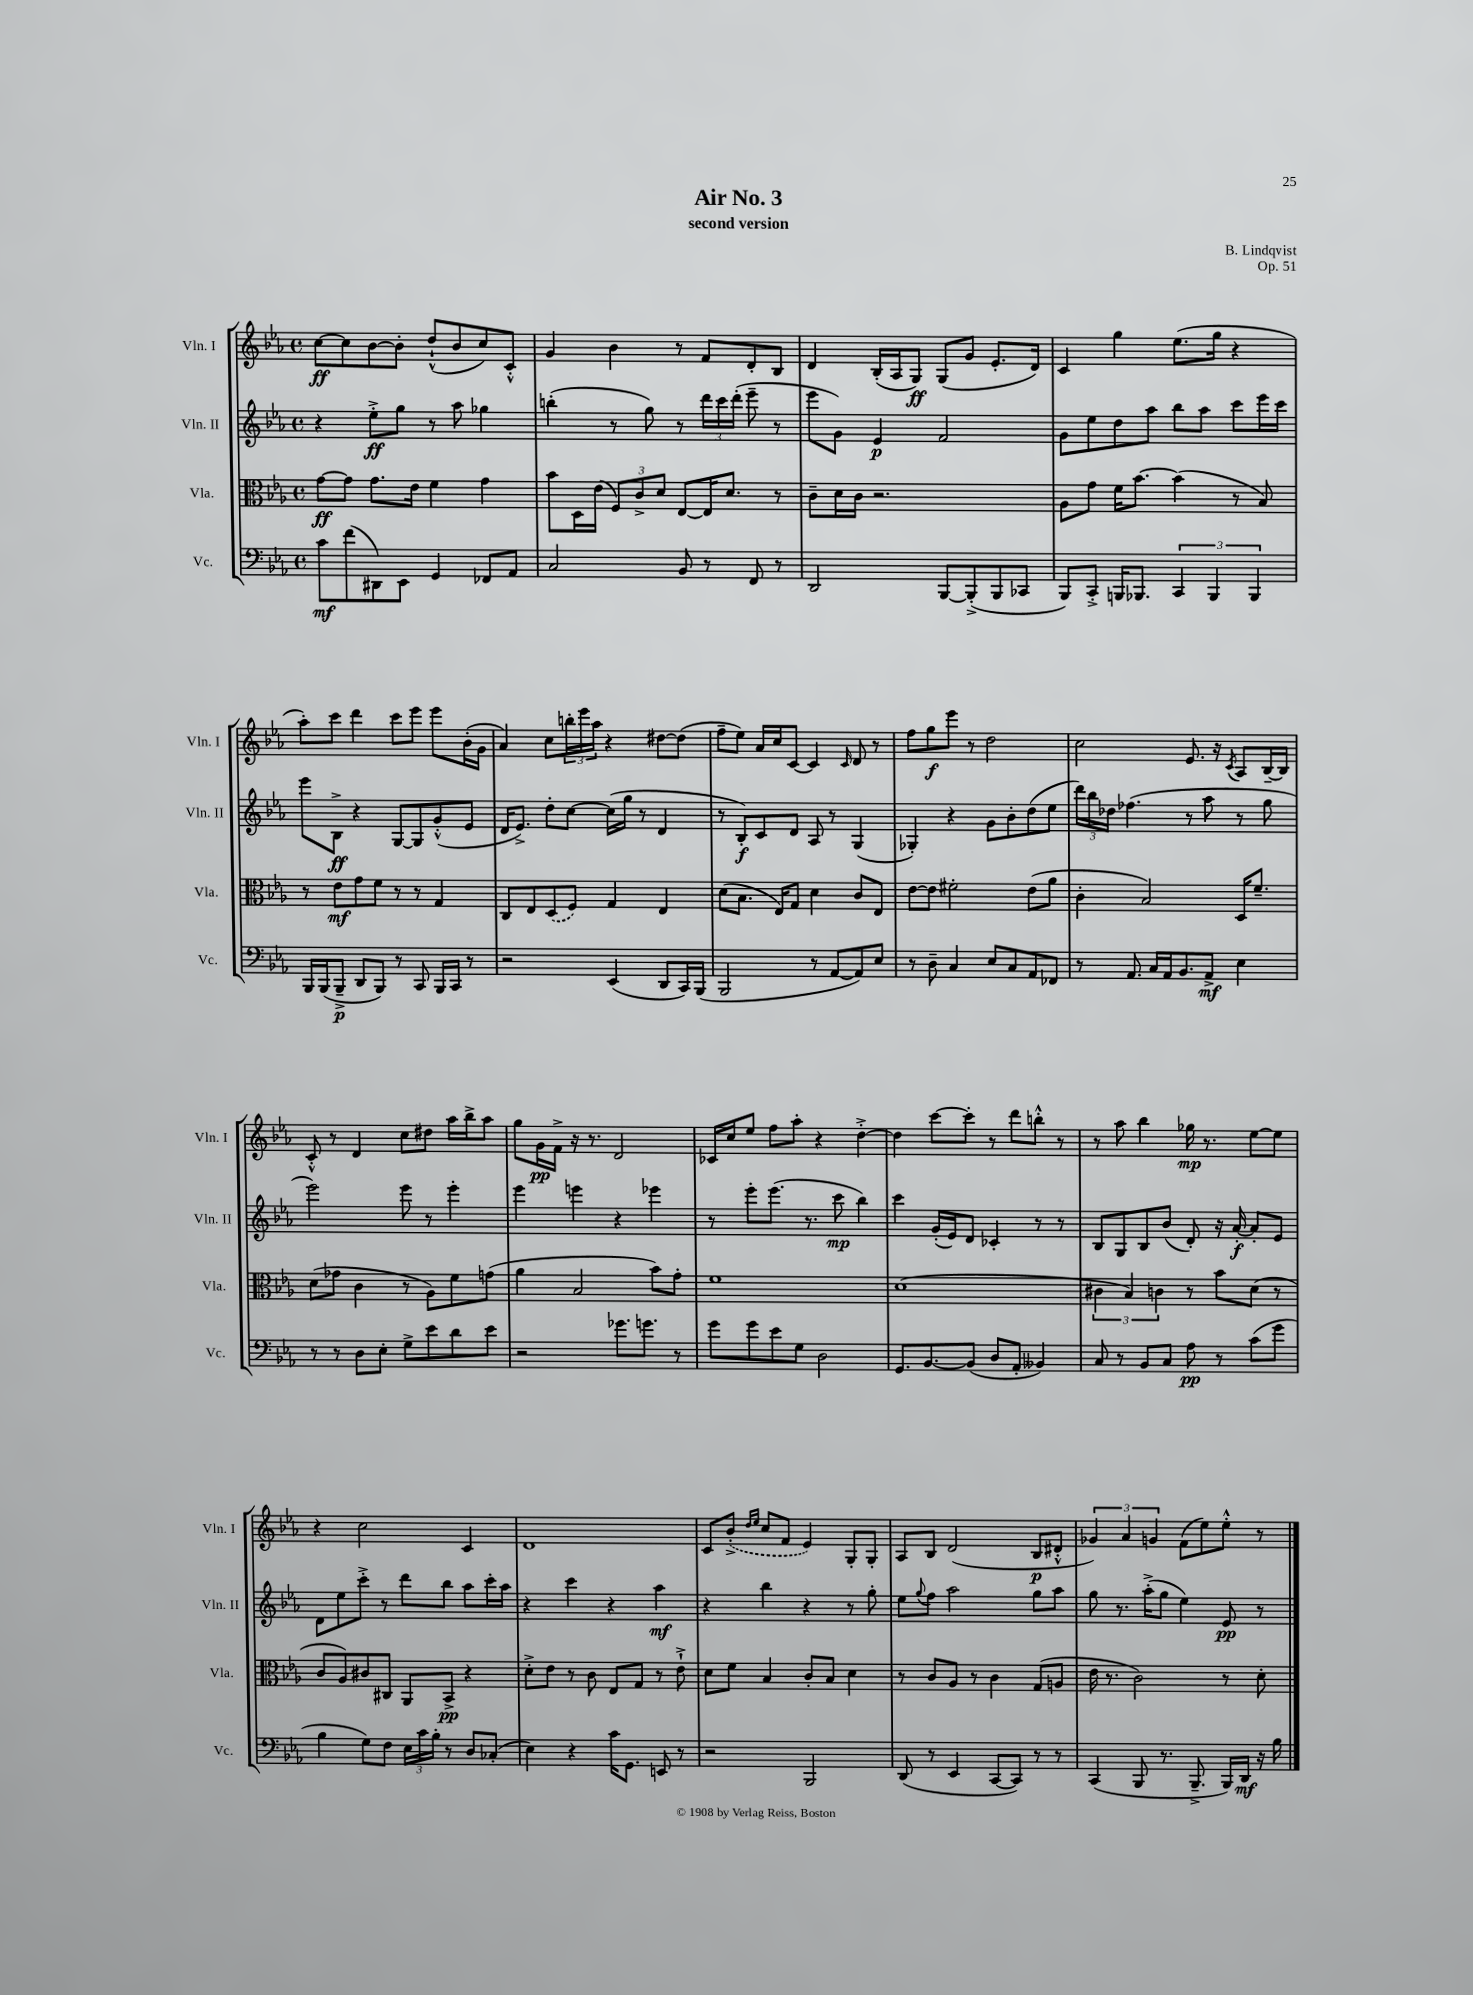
\header { title = "Air No. 3" composer = "B. Lindqvist" subtitle = "second version" opus = "Op. 51" }
<<
\new StaffGroup <<
\new Staff = "s0" \with { instrumentName = "Vln. I" shortInstrumentName = "Vln. I" } {
    \clef treble \key ees \major \defaultTimeSignature \time 4/4
    c''8~\ff c''8 bes'8~ bes'8-. d''8-!-^( bes'8 c''8) c'8-.-^ |
    g'4 bes'4 r8 f'8 d'8-. bes8 |
    d'4 bes16-.( aes16 g8\ff) g8( g'8 ees'8.-. d'16) |
    c'4 g''4 ees''8.( g''16 r4 |
    aes''8-.) c'''8 d'''4 c'''8 ees'''8 ees'''8 bes'16-.( g'16 |
    aes'4) c''8 \tuplet 3/2 { b''16-. ees'''16 aes''16 } r4 dis''8~ dis''8( |
    f''8-- ees''8) aes'16 c''16 c'8~ c'4 \grace { c'16 } d'8 r8 |
    f''8 g''8\f ees'''8 r8 d''2 |
    c''2 ees'8. r16 \acciaccatura { c'8 } aes8 bes16~-- bes16 |
    c'8-.-^ r8 d'4 c''8 dis''8 aes''16 bes''16-> aes''8 |
    g''8 g'16\pp f'16-> r16 r8. d'2 |
    ces'16 c''16 ees''8 f''8 aes''8-. r4 d''4~-.-> |
    d''4 c'''8~ c'''8-. r8 d'''8 b''8-.-^ r8 |
    r8 aes''8 bes''4 ges''16\mp r8. ees''8~ ees''8 |
    r4 c''2 c'4 |
    d'1 |
    c'8 \once \slurDashed bes'8-.->( \grace { d''16 ees''16 } c''8 f'8 ees'4) g8-. g8-. |
    aes8 bes8 d'2( bes8\p dis'8-.-^ |
    \tuplet 3/2 { ges'4) aes'4 g'4 } f'8( ees''8) ees''8-.-^ r8 \bar "|." |
}
\new Staff = "s1" \with { instrumentName = "Vln. II" shortInstrumentName = "Vln. II" } {
    \clef treble \key ees \major \defaultTimeSignature \time 4/4
    r4 ees''8-.->\ff g''8 r8 aes''8 ges''4 |
    b''4-.( r8 g''8) r8 \tuplet 3/2 { d'''16 c'''16 d'''16-.( } ees'''8-- r8 |
    ees'''8 g'8) ees'4\p f'2 |
    g'8 ees''8 d''8 aes''8 bes''8 aes''8 c'''8 ees'''16 c'''16 |
    ees'''8 bes8->\ff r4 g8~ g8 g'8-.-^( ees'8 |
    d'16 ees'8.->) d''8-. c''8~ c''16( g''16 r8 d'4 |
    r8 bes8-.\f) c'8 d'8 aes8 r8 g4( |
    ges4-.) r4 g'8 bes'8-. d''8( ees''8 |
    \tuplet 3/2 { d'''16) bes''16 des''16 } fes''4.( r8 aes''8 r8 g''8 |
    ees'''2) ees'''8 r8 ees'''4-. |
    ees'''4 e'''4 r4 ees'''4 |
    r8 ees'''8-. ees'''8.( r8. c'''8\mp bes''4) |
    c'''4 g'16-.( ees'16) d'8 ces'4-. r8 r8 |
    bes8 g8 bes8 bes'8( d'8-.) r16 aes'16~-.\f aes'8-. ees'8 |
    d'8 ees''8 c'''8-.-> r8 d'''8 bes''8 aes''8 c'''16-. aes''16 |
    r4 c'''4 r4 aes''4\mf |
    r4 bes''4 r4 r8 g''8-. |
    ees''8 \appoggiatura { g''8 } f''8 aes''2 g''8 aes''8 |
    g''8 r8. aes''16-.->( g''8 ees''4) ees'8\pp r8 \bar "|." |
}
\new Staff = "s2" \with { instrumentName = "Vla." shortInstrumentName = "Vla." } {
    \clef alto \key ees \major \defaultTimeSignature \time 4/4
    g'8~\ff g'8 g'8. ees'16 f'4 g'4 |
    bes'8 d16 ees'16( \tuplet 3/2 { f8) c'8-> d'8 } ees8~ ees16 d'8. r8 |
    c'8-- d'16 c'16 r2. |
    aes8 g'8 f'16 bes'8.~ bes'4( r8 bes8) |
    r8 ees'8\mf g'8 f'8 r8 r8 g4 |
    c8 ees8 \once \slurDashed d8( f8) g4 ees4 |
    d'8( bes8. ees16) g8 d'4 c'8 ees8 |
    ees'8~ ees'8 fis'2-. ees'8( aes'8 |
    c'4-. bes2) d16 f'8.-- |
    d'8( ges'8 c'4 r8 aes8) f'8 g'8( |
    aes'4 bes2 bes'8) g'8-. |
    f'1 |
    d'1( |
    \tuplet 3/2 { cis'4 bes4) c'4 } r8 bes'8 d'8( r8 |
    c'8 aes8) cis'8 cis8 aes,8 bes,8->\pp r4 |
    d'8-.-> ees'8 r8 c'8 ees8 g8 r8 ees'8-!-> |
    d'8 f'8 bes4 c'8-. bes8 d'4 |
    r8 c'8 aes8 r8 c'4 g8( a8 |
    ees'16 r8. c'2) r8 d'8-. \bar "|." |
}
\new Staff = "s3" \with { instrumentName = "Vc." shortInstrumentName = "Vc." } {
    \clef bass \key ees \major \defaultTimeSignature \time 4/4
    c'8\mf f'8( dis,8) ees,8 g,4 fes,8 aes,8 |
    c2 bes,8 r8 f,8 r8 |
    d,2 bes,,8~ bes,,8-.->( bes,,8 ces,8 |
    bes,,8) c,8-.-> b,,16 bes,,8. \tuplet 3/2 { c,4 bes,,4 bes,,4 } |
    bes,,16 bes,,16( bes,,8--->\p d,8 bes,,8) r8 c,8 bes,,16 c,16 r8 |
    r2 ees,4( d,8 c,16) bes,,16( |
    bes,,2 r8 aes,8~ aes,8) ees8 |
    r8 d8-- c4 ees8 c8 aes,8 fes,8 |
    r8 aes,8. c16 aes,16 bes,8. aes,8->\mf ees4 |
    r8 r8 d8 ees8-. g8-> ees'8 d'8 ees'8 |
    r2 ges'8. g'8. r8 |
    g'8 g'8 ees'8 g8 d2 |
    g,8. bes,8.~ bes,8( d8 aes,8-. beses,4) |
    c8 r8 bes,8 c8 aes8\pp r8 c'8( g'8 |
    bes4 g8) f8 \tuplet 3/2 { ees16 c'16 bes16-. } r8 d8 ces8-.( |
    ees4) r4 c'16 g,8. e,8 r8 |
    r2 bes,,2 |
    d,8( r8 ees,4 c,8~ c,8) r8 r8 |
    c,4( bes,,8 r8. bes,,8.---> bes,,16) d,16\mf r16 bes16 \bar "|." |
}
>>
>>
\layout { \context { \Score \remove "Bar_number_engraver" } }
